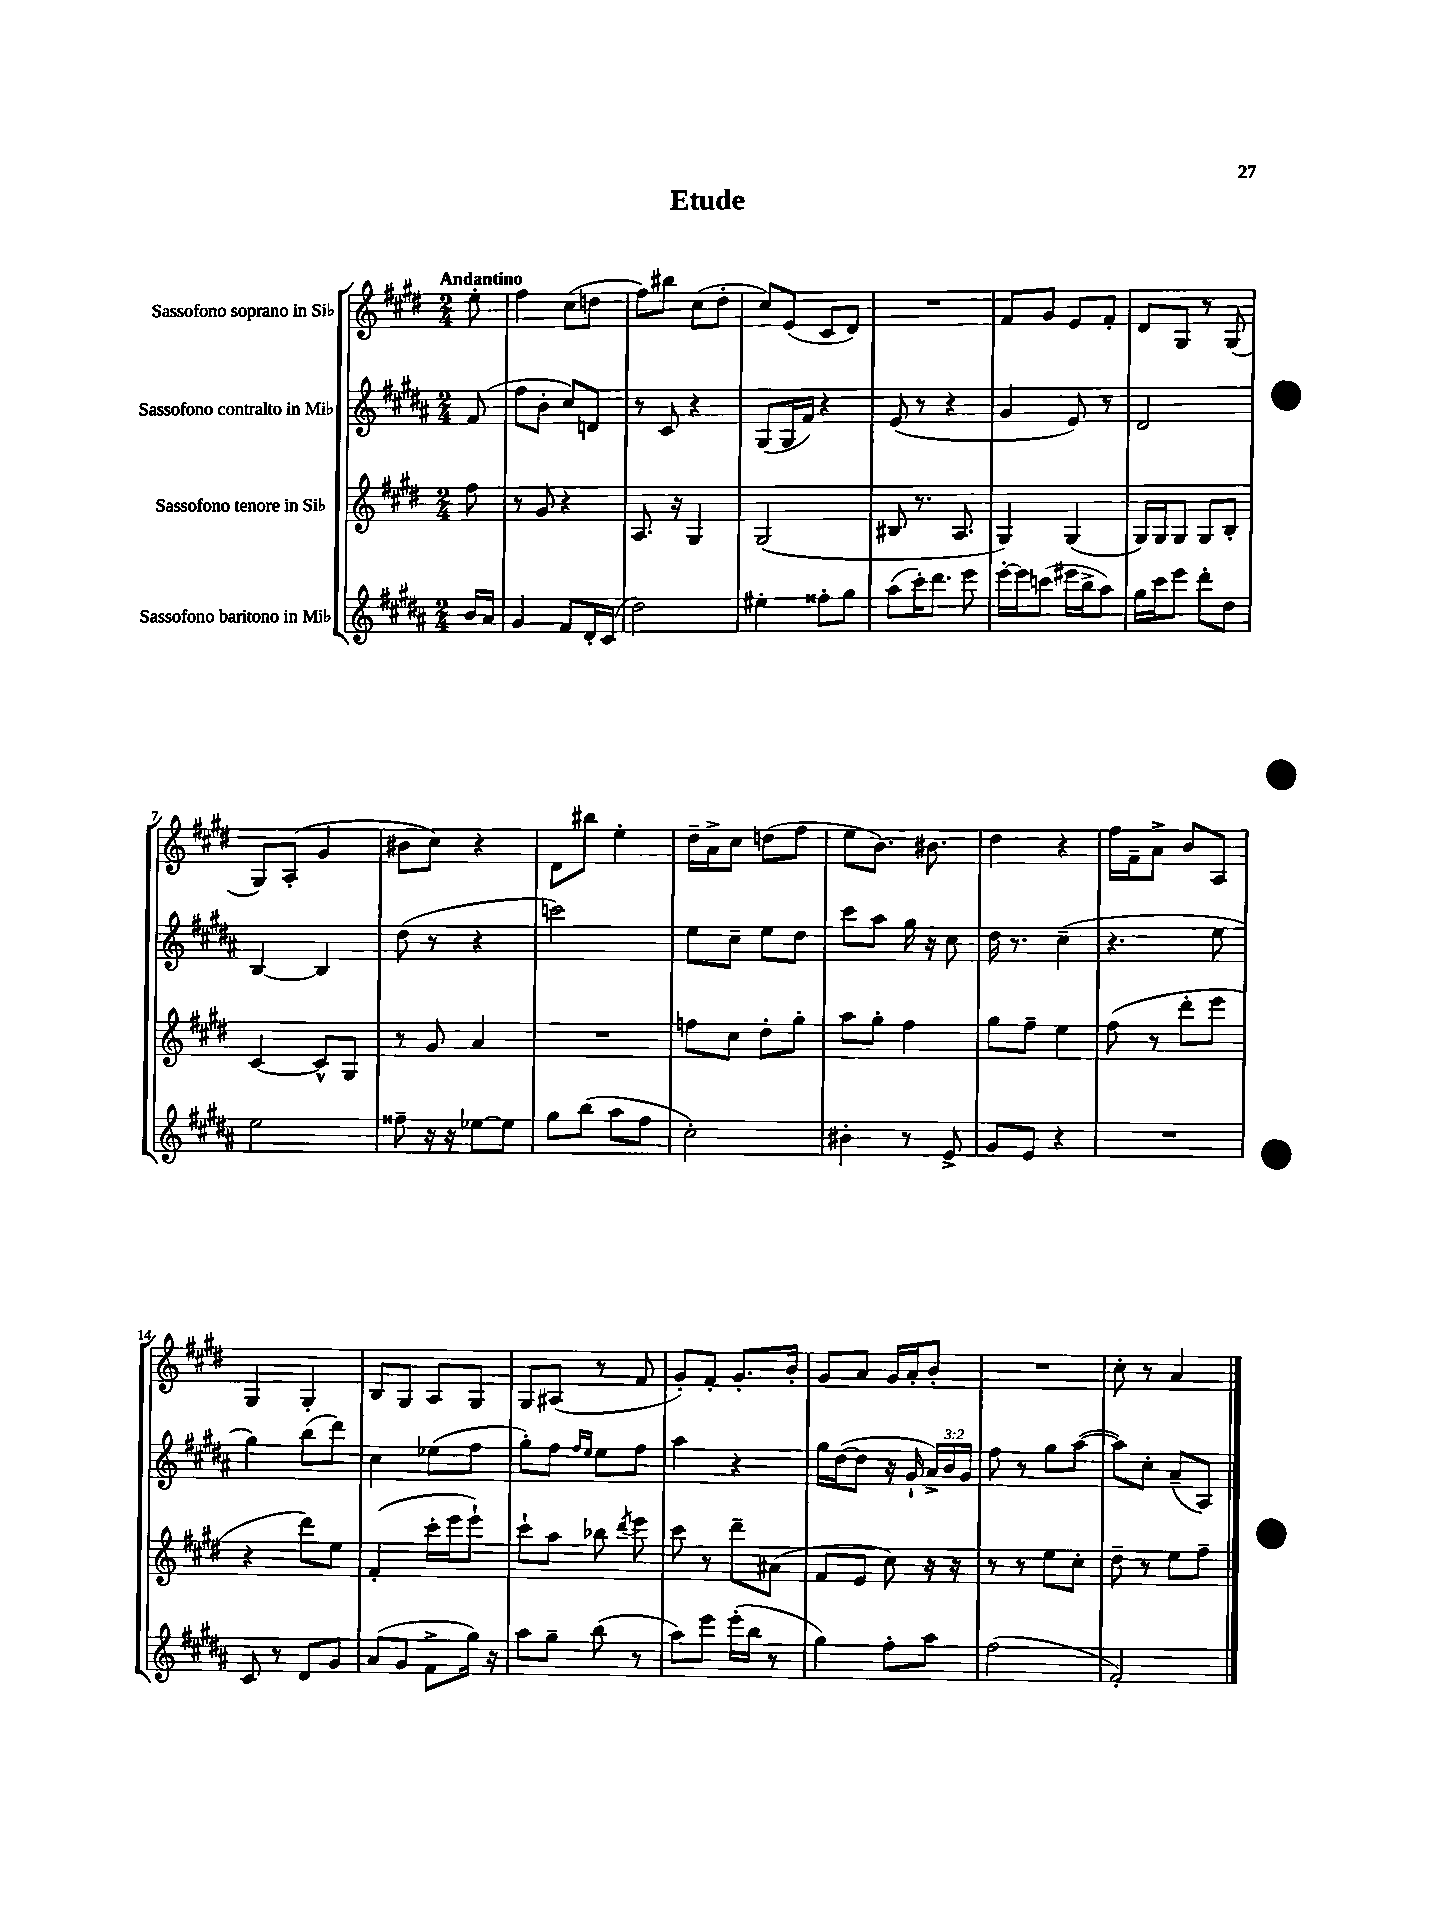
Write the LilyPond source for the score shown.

\header { title = "Etude" }
<<
\new StaffGroup <<
\new Staff = "s0" \with { instrumentName = "Sassofono soprano in Sib" } {
    \clef treble \key e \major \numericTimeSignature \time 2/4 \partial 8 \tempo "Andantino"
    \autoBeamOff e''8-. |
    fis''4 cis''8[( d''8] |
    fis''8[) bis''8] cis''8[( dis''8]-. |
    cis''8[) e'8]( cis'8[ dis'8]) |
    R2 |
    fis'8[ gis'8] e'8[ fis'8]-. |
    dis'8[ gis8] r8 gis8( |
    gis8[) a8]-.( gis'4 |
    bis'8[ cis''8]) r4 |
    dis'8[ bis''8] e''4-. |
    dis''16[-- a'16-> cis''8] d''8[( fis''8] |
    e''8[ b'8.]) bis'8. |
    dis''4 r4 |
    fis''16[ fis'16-- a'8]-> b'8[ a8] |
    gis4 gis4-. |
    b8[ gis8] a8[ gis8] |
    gis8[ ais8]( r8 fis'8 |
    gis'8[-.) fis'8]-. gis'8.[-. b'16]-. |
    gis'8[ a'8] gis'16[ a'16-. b'8]-. |
    R2 |
    cis''8-. r8 a'4 \bar "|." |
}
\new Staff = "s1" \with { instrumentName = "Sassofono contralto in Mib" } {
    \clef treble \key b \major \numericTimeSignature \time 2/4 \override Staff.TupletNumber.text = #tuplet-number::calc-fraction-text \partial 8
    \autoBeamOff fis'8( |
    fis''8[ b'8]-. cis''8[) d'8] |
    r8 cis'8 r4 |
    gis8[( gis16 fis'16]) r4 |
    e'8( r8 r4 |
    gis'4 e'8) r8 |
    dis'2 |
    b4~ b4 |
    dis''8( r8 r4 |
    c'''2) |
    e''8[ cis''8]-- e''8[ dis''8] |
    cis'''8[ ais''8] gis''16 r16 cis''8 |
    dis''16 r8. cis''4--( |
    r4. e''8 |
    gis''4) b''8[( dis'''8]) |
    cis''4 ees''8[( fis''8] |
    gis''8[-.) fis''8] \grace { fis''16[ e''16] } e''8[ fis''8] |
    ais''4 r4 |
    gis''16[ dis''16~( dis''8] r16 gis'16-! \tuplet 3/2 { ais'16[->) b'16 gis'16] } |
    fis''8 r8 gis''8[ ais''8]~( |
    ais''8[) cis''8]-. ais'8[--( ais8]) \bar "|." |
}
\new Staff = "s2" \with { instrumentName = "Sassofono tenore in Sib" } {
    \clef treble \key e \major \numericTimeSignature \time 2/4 \partial 8
    \autoBeamOff fis''8 |
    r8 gis'8 r4 |
    a8. r16 gis4 |
    gis2( |
    bis8 r8. a8. |
    gis4) gis4( |
    gis16[) gis16 gis8] gis8[ b8]-. |
    cis'4~ cis'8[-^ gis8] |
    r8 gis'8 a'4 |
    R2 |
    f''8[ cis''8] dis''8[-. gis''8]-. |
    a''8[ gis''8]-. fis''4 |
    gis''8[ fis''8]-- e''4 |
    fis''8( r8 dis'''8[-. e'''8] |
    r4 dis'''8[) e''8] |
    fis'4-.( cis'''16[-. e'''16 e'''8]-!) |
    cis'''8[-! a''8] bes''8 \acciaccatura { dis'''8 } e'''8 |
    cis'''8 r8 dis'''8[-- ais'8]( |
    fis'8[ e'8] cis''8) r16 r16 |
    r8 r8 e''8[ cis''8]-. |
    dis''8-- r8 e''8[ fis''8]-- \bar "|." |
}
\new Staff = "s3" \with { instrumentName = "Sassofono baritono in Mib" } {
    \clef treble \key b \major \numericTimeSignature \time 2/4 \partial 8
    \autoBeamOff b'16[ ais'16] |
    gis'4 fis'8[ dis'16-. cis'16]( |
    dis''2) |
    eis''4-. fisis''8[-. gis''8] |
    ais''8[( cis'''16-.) dis'''8.] e'''8 |
    e'''16[~-. e'''16 c'''8]( eis'''16[ b''16-> ais''8]) |
    gis''16[ cis'''16 e'''8] dis'''8[-. dis''8] |
    e''2 |
    fisis''8-- r16 r16 ees''8[~ ees''8] |
    gis''8[ b''8]( ais''8[ fis''8] |
    cis''2-.) |
    bis'4-. r8 e'8-> |
    gis'8[ e'8] r4 |
    R2 |
    cis'8 r8 dis'8[ gis'8] |
    ais'8[( gis'8] fis'8[-> gis''16]) r16 |
    ais''8[ gis''8]-- b''8( r8 |
    ais''8[) e'''8] e'''16[-.( b''16] r8 |
    gis''4) fis''8[-. ais''8] |
    fis''2( |
    fis'2-.) \bar "|." |
}
>>
>>
